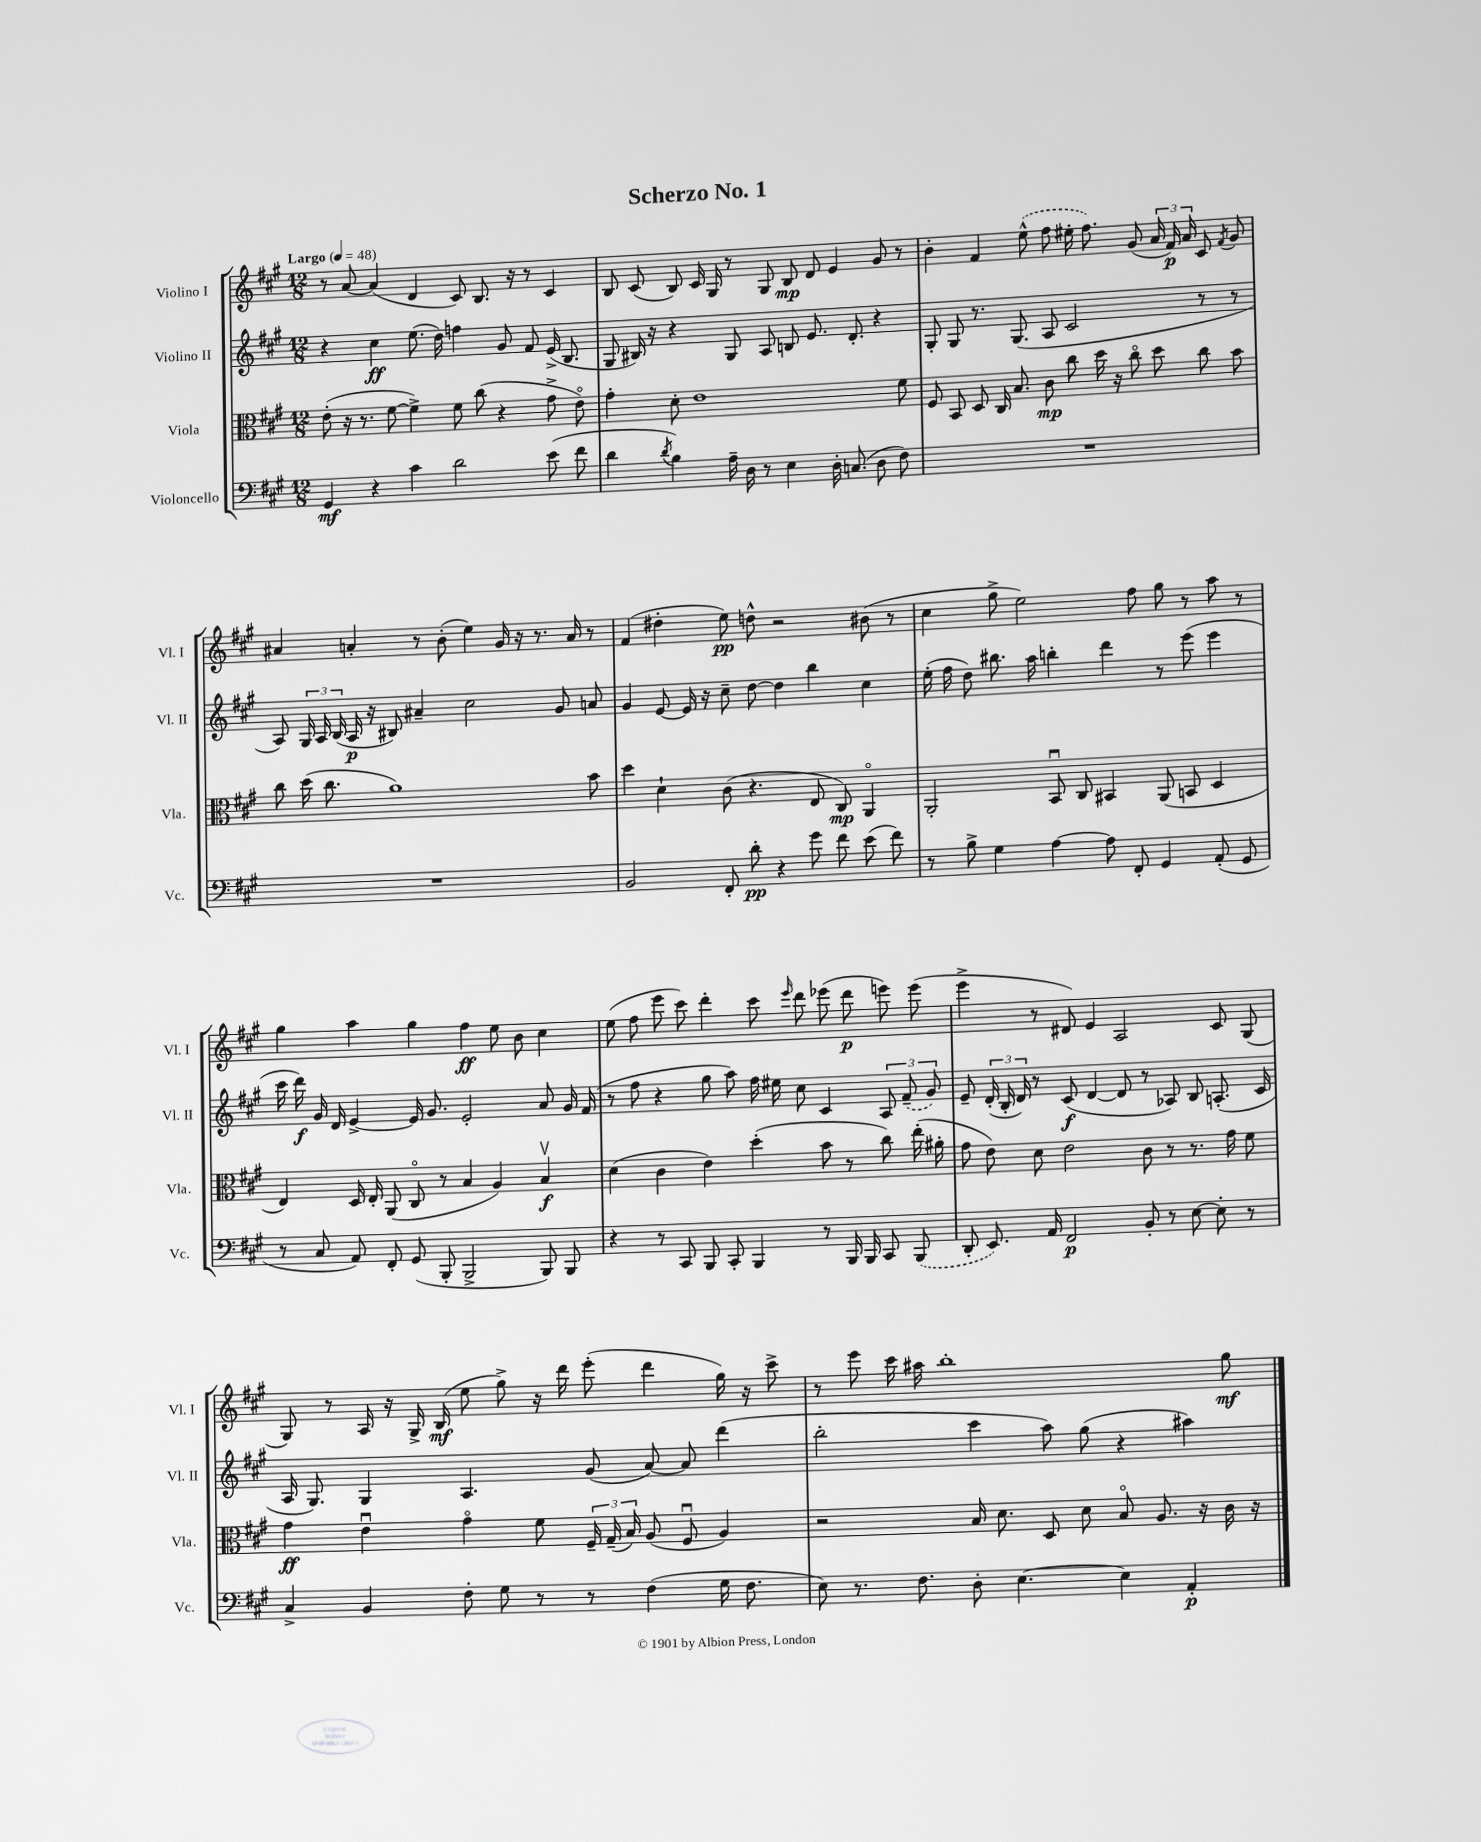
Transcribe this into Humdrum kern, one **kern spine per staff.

**kern	**kern	**kern	**kern
*staff4	*staff3	*staff2	*staff1
*clefF4	*clefC3	*clefG2	*clefG2
*k[f#c#g#]	*k[f#c#g#]	*k[f#c#g#]	*k[f#c#g#]
*M12/8	*M12/8	*M12/8	*M12/8
*MM48	*MM48	*MM48	*MM48
4GG#	(8e'	4r	8r
.	16r	.	[8a
.	8.r	.	.
4r	.	4cc#	(4a]
.	[8f#	.	.
4c#	4f#^])	(8.ee	4d
.	.	16dd)	.
2d	8f#	4ff	8c#)
.	(8cc#	.	8.B
.	4r	8g#	.
.	.	.	16r
.	.	8f#	8r
(8e	8g#^	(16e^	4c#
.	.	8.B	.
8f#	8eo)	.	.
=	=	=	=
4d	4g#'	8G#	8B
.	.	16B#)	(8c#
.	.	16r	.
8qd	.	.	.
4B)	8d'	4r	8B)
.	1e	.	16c#
.	.	.	16G#
16A~	.	8G#	8r
16D	.	.	.
8r	.	8A	8G#
4E	.	8B	8B
.	.	8.e	8d
16D'	.	.	4e
(8.C	.	8.d'	.
8D	.	4r	8g#
8F#)	8f#	.	8r
=	=	=	=
1.r	8F#	8G#'	4b'
.	8BB	8G#	.
.	8D	8.r	4f#
.	16C#	.	.
.	8.B	(8.G#	.
.	.	.	(8ee^^
.	8c#	8A	8ff#
.	8cc#	2c#	16ee#'
.	.	.	8.ff#)
.	16dd	.	.
.	16r	.	.
.	8cc#o	.	(8g#
.	8dd	.	24a
.	.	.	24f#)
.	.	.	24a
.	8cc#	8r	8c#
.	.	.	8qf#
.	8b	8r	8g#
=	=	=	=
1.r	8cc#	8A)	4a#
.	(16dd	24G#	.
.	.	24A	.
.	8.cc#	.	.
.	.	(24B	.
.	.	16A	4a'
.	.	16r	.
.	1a)	8B#)	.
.	.	4a#~	8r
.	.	.	(8b'
.	.	2cc#	4ee)
.	.	.	16g#
.	.	.	16r
.	.	.	8.r
.	.	8g#	.
.	.	.	16a
.	8b	8a	8r
=	=	=	=
2BB	4dd	4g#	(4f#
.	4d`	[8e	4dd#'
.	.	16e]	.
.	.	16r	.
8FF#'	(8c#	8cc#~	8ee)
8d'	4.r	[8dd	8dd^^
4r	.	4dd]	2r
8g#	8E	4bb	.
8f#	8C#)	.	.
(8e	4AAo	4cc#	(8b#
8f#)	.	.	8r
=	=	=	=
8r	2AA'	(16ee'	4cc#
.	.	16ff#	.
8B^	.	8dd)	.
4G#	.	8.bb#	8gg#^
.	.	.	2ee)
.	.	16aa	.
[4A	8BBu	4bb'	.
.	8C#	.	.
8A]	4BB#	4ddd	.
8FF#'	.	.	8ff#
4GG#	(8AA	8r	8gg#
.	8BB	(8eee	8r
(8AA'	4D	4eee	8aa
8GG#	.	.	8r
=	=	=	=
8r	4E)	16ccc#	4gg#
.	.	16ddd)	.
8C#	.	16g#	.
.	.	16d	.
8AA)	16D	[4e^	4aa
.	16E'	.	.
8FF#'	(8AA	.	.
(8GG#	8C#o	16e]	4gg#
.	.	8.g#	.
8BBB'	8r	.	.
2BBB^	4B	2e'	4ff#
.	4A)	.	8ee
.	.	.	8b
8BBB)	4Bv	8a	4cc#
8BBB	.	16g#	.
.	.	(16f#	.
=	=	=	=
4r	(4d	8r	(8ee
.	.	8ff#	8ff#
8r	4c#	4r	8eee
8CC#	.	.	8ccc#)
8BBB	4e)	8gg#	4ddd'
8CC#'	.	8aa)	.
4BBB	(4dd'	16ff#	8ccc#
.	.	16ee#	.
.	.	.	16qqeee
.	.	8cc#	8ddd
8r	8b	4c#	(8eee-
16BBB	8r	.	8ddd
16BBB	.	.	.
8CC#	8cc#)	12A	8eee)
.	.	(12f#~	.
(8BBB	(16ee'	.	(8eee
.	.	12g#)	.
.	16a#'	.	.
=	=	=	=
8DD'	8g#	8e~	4eee^
8.EE)	8e)	(24d'	.
.	.	24B'	.
.	.	24d)	.
.	8d	8r	8r
16AA	.	.	.
2FF#	2e	(8c#	8d#)
.	.	[4d	4e
.	.	8d]	2A
8BB'	8c#	8r	.
8r	8r	8A-)	.
[8E	8.r	8B	.
8E']	.	(8.A'	8c#
.	16g#	.	.
8r	8f#	.	(8G#
.	.	16c#	.
=	=	=	=
4C#^	4g#	16A	8G#)
.	.	8.G#)	.
.	.	.	8r
4BB	4eu	4G#	16A
.	.	.	16r
.	.	.	16G#^
.	.	.	(16B
8F#'	4g#o	4.A	8ee
8G#	.	.	8gg#^)
8r	8f#	.	16r
.	.	.	16ddd
8r	24F#~	(8g#	(8eee'
.	(24G#~	.	.
.	24B)	.	.
(4F#	(8A	[8a)	4ddd
.	8F#u	8a]	.
16G#	4A)	(4ddd	16gg#)
8.F#	.	.	16r
.	.	.	8ccc#^
=	=	=	=
8E)	2r	2bb'	8r
8.r	.	.	8eee
.	.	.	16ccc#
8.F#	.	.	16aa#
.	.	.	1bb'
8D'	16B	4ccc#	.
.	8.d	.	.
[4.E	.	.	.
.	8D	8aa)	.
.	8d	(8gg#	.
4E]	8Bo	4r	.
.	8.A	.	.
4AA'	.	4aa#)	.
.	16r	.	.
.	16c#	.	8gg#
.	16r	.	.
==	==	==	==
*-	*-	*-	*-
